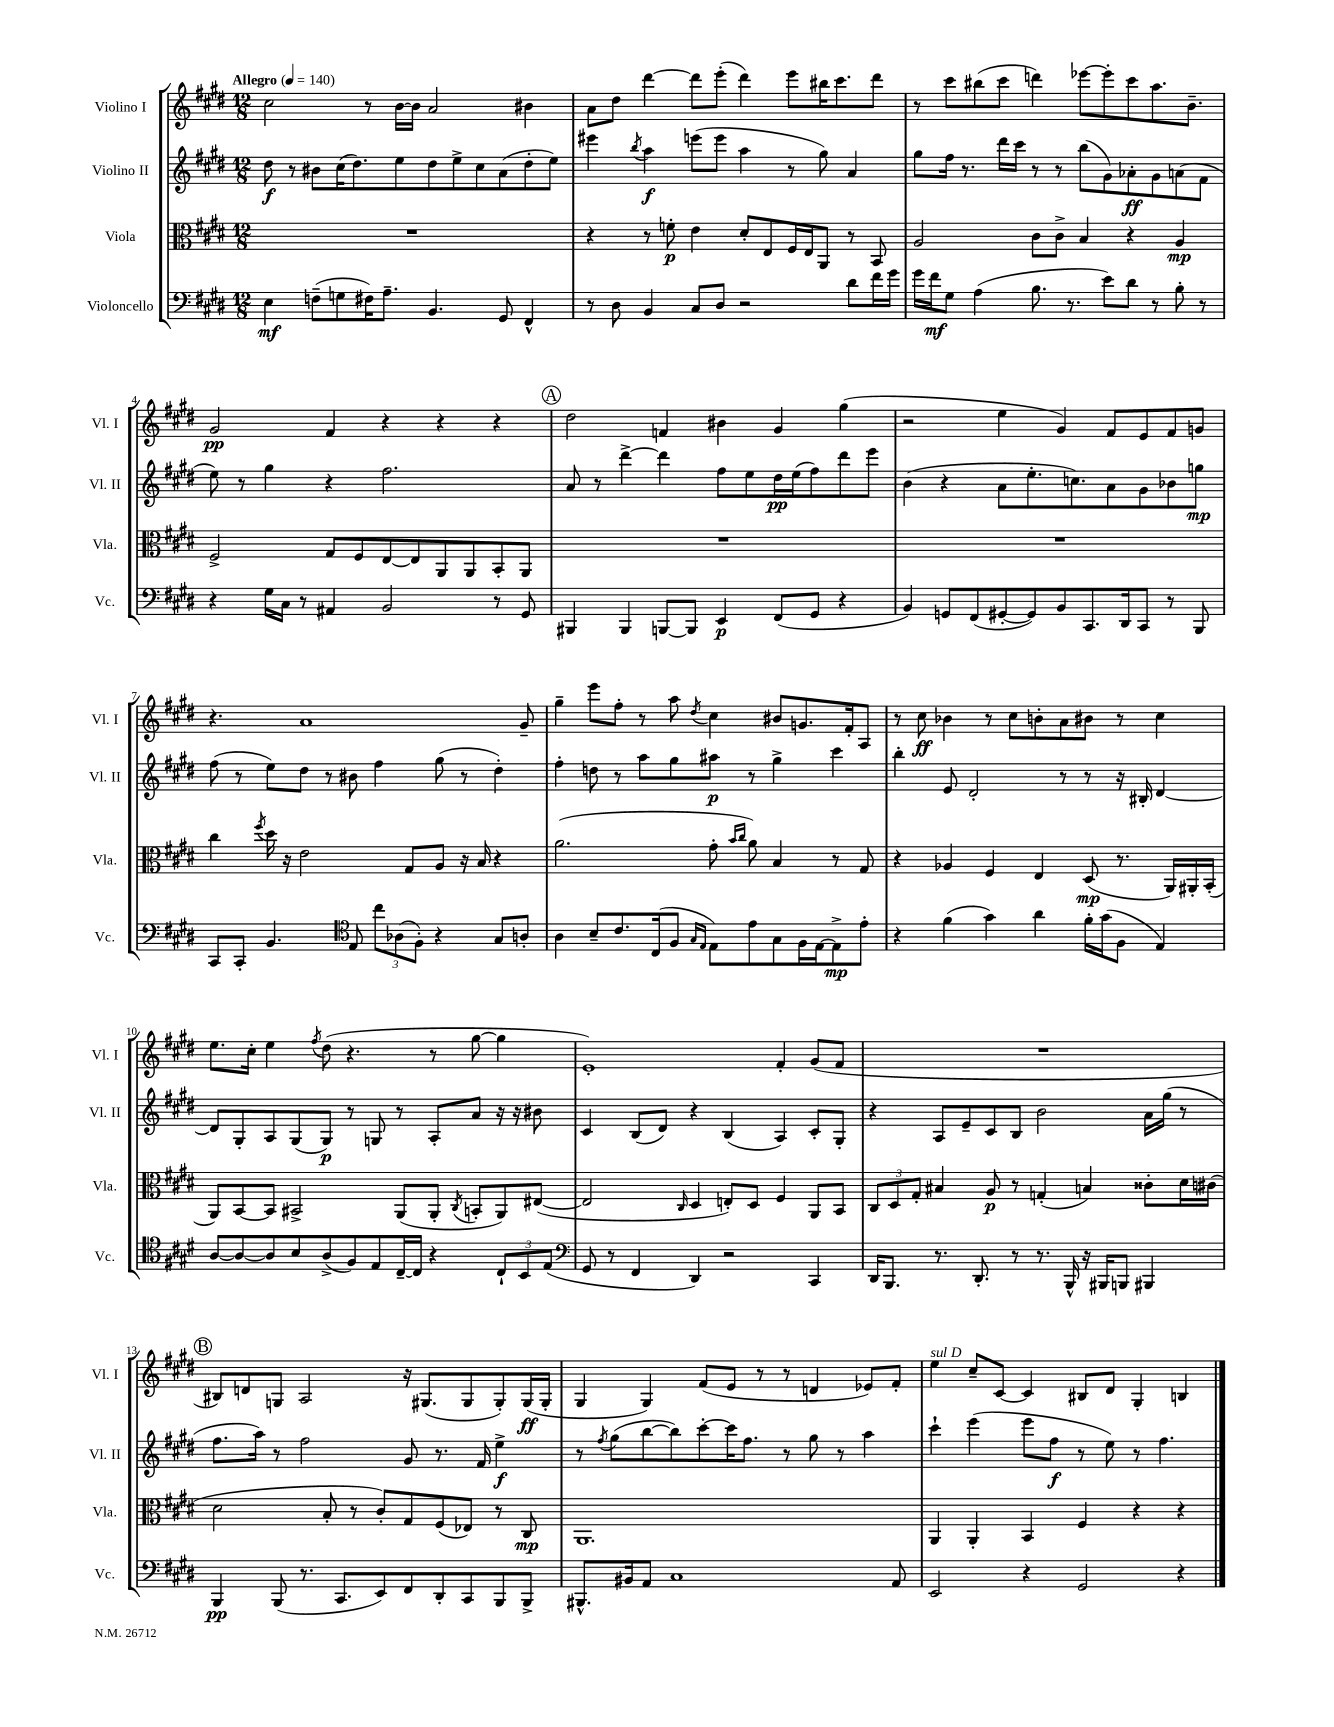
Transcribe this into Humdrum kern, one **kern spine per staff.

**kern	**kern	**kern	**kern
*staff4	*staff3	*staff2	*staff1
*clefF4	*clefC3	*clefG2	*clefG2
*k[f#c#g#d#]	*k[f#c#g#d#]	*k[f#c#g#d#]	*k[f#c#g#d#]
*M12/8	*M12/8	*M12/8	*M12/8
*MM140	*MM140	*MM140	*MM140
4E	1.r	8dd#	2cc#
.	.	8r	.
(8F~	.	8b#	.
8G	.	(16cc#	.
.	.	8.dd#)	.
16F#)	.	.	8r
8.A~	.	.	.
.	.	8ee	[16b
.	.	.	16b]
4.BB	.	8dd#	2a
.	.	8ee^	.
.	.	8cc#	.
8GG#	.	(8a	.
4FF#^^	.	8dd#'	4b#
.	.	8ee)	.
=	=	=	=
8r	4r	4eee#	8a
8D#	.	.	8dd#
.	.	8qbb	.
4BB	8r	4aa	[4ddd#
.	8f'	.	.
8C#	4e	(8eee	8ddd#]
8D#	.	8eee	(8eee'
2r	8d#'	4aa	4ddd#)
.	8E	.	.
.	16F#	8r	8eee
.	16E	.	.
.	8AA	8gg#)	16bb#
.	.	.	8.ccc#
8d#	8r	4a	.
16f#	8BB	.	8ddd#
16g#	.	.	.
=	=	=	=
16g#	2A	8gg#	8r
16f#	.	.	.
8G#	.	16ff#	8ccc#
.	.	8.r	.
(4A	.	.	(8bb#
.	.	16ddd#	8ccc#
.	.	16ccc#	.
8.B	8c#	8r	4ddd)
.	8c#^	8r	.
8.r	.	.	.
.	4B	(8bb	[8eee-
8e)	.	8g#)	8eee-']
8d#	4r	8a-'	8ccc#
8r	.	8g#	8.aa
8B'	4A	(8a	.
.	.	.	8.b~
8r	.	8f#	.
=	=	=	=
4r	2F#^	8ee)	2g#
.	.	8r	.
16G#	.	4gg#	.
16C#	.	.	.
8r	.	.	.
4AA#	8G#	4r	4f#
.	8F#	.	.
2BB	[8E	2.ff#	4r
.	8E]	.	.
.	8AA	.	4r
.	8AA	.	.
8r	8BB'	.	4r
8GG#	8AA	.	.
=	=	=	=
4BBB#	1.r	8a	2dd#
.	.	8r	.
4BBB#	.	[4ddd#^	.
[8BBB	.	4ddd#]	4f
8BBB]	.	.	.
4EE	.	8ff#	4b#
.	.	8ee	.
(8FF#	.	16dd#	4g#
.	.	(16ee	.
8GG#	.	8ff#)	.
4r	.	8ddd#	(4gg#
.	.	8eee	.
=	=	=	=
4BB)	1.r	(4b	2r
8GG	.	4r	.
(8FF#	.	.	.
[8GG#'	.	8a	4ee
8GG#])	.	8.ee'	.
8BB	.	.	4g#)
.	.	8.cc)	.
8.CC#	.	.	.
.	.	8a	8f#
16DD#	.	.	.
8CC#	.	8g#	8e
8r	.	8b-	8f#
8BBB	.	8gg	8g
=	=	=	=
8CC#	4cc#	(8ff#	4.r
8CC#'	.	8r	.
.	8qff#	.	.
4.BB	16dd#	8ee)	.
.	16r	.	.
.	2e	8dd#	1a
.	.	8r	.
*clefC4	*	*	*
8E	.	8b#	.
12cc#	.	4ff#	.
(12A-	.	.	.
.	8G#	.	.
12F#')	.	.	.
4r	8A	(8gg#	.
.	16r	8r	.
.	16B	.	.
8G#	4r	4dd#')	.
8A'	.	.	8g#~
=	=	=	=
4A	(2.a	4ff#'	4gg#~
8B~	.	8dd	8eee
8.c#	.	8r	8ff#'
.	.	8aa	8r
(16C#	.	.	.
8F#	.	8gg#	8aa
16qqG#	.	.	.
16qqE	.	.	8qdd#
8E)	8g#'	8aa#	4cc#
.	16qqb	.	.
.	16qqcc#	.	.
8e	8a)	8r	.
8G#	4B	4gg#^	8b#
16F#	.	.	8.g
[16E	.	.	.
8E^]	8r	4ccc#	.
.	.	.	16f#'
8e'	8G#	.	8A
=	=	=	=
4r	4r	4bb'	8r
.	.	.	8cc#
(4f#	4A-	8e	4b-
.	.	2d#'	.
4g#)	4F#	.	8r
.	.	.	8cc#
4a	4E	.	8b'
.	.	8r	8a
16f#'	(8D#	8r	8b#
(16g#	.	.	.
8F#	8.r	16r	8r
.	.	16B#'	.
4E)	.	[4d#	4cc#
.	16AA)	.	.
.	16AA#'	.	.
.	(16BB'	.	.
=	=	=	=
[8A	8AA)	8d#]	8.ee
8A_	[8BB	8G#'	.
.	.	.	16cc#'
8A]	8BB]	8A	4ee
8B	2BB#^	(8G#	.
.	.	.	8qff#
(8A^	.	8G#)	(8dd#
8F#)	.	8r	4.r
8E	.	8G	.
[16C#~	(8AA	8r	.
16C#]	.	.	.
4r	8AA'	8A'	8r
.	8qC#	.	.
.	8BB'	8a	[8gg#
12C#`	8AA)	16r	4gg#]
.	.	16r	.
12BB	.	.	.
.	([8E#	8b#	.
(12E	.	.	.
=	=	=	=
*clefF4	*	*	*
8GG#	2E#]	4c#	1e')
8r	.	.	.
4FF#	.	(8B	.
.	.	8d#)	.
.	16qqC#	.	.
4DD#)	4D#	4r	.
2r	8E')	(4B	.
.	8D#	.	.
.	4F#	4A)	4f#'
4CC#	8AA	8c#'	(8g#
.	8BB	8G#'	8f#
=	=	=	=
16DD#	12C#	4r	1.r
8.BBB	.	.	.
.	12D#	.	.
.	12G#'	.	.
8.r	4B#	8A	.
.	.	8e~	.
8.DD#'	.	.	.
.	8A	8c#	.
8r	8r	8B	.
8.r	(4G'	2b	.
16BBB^^	.	.	.
16r	4B)	.	.
16BBB#	.	.	.
8BBB	.	.	.
4BBB#	8c##'	16a	.
.	.	(16gg#	.
.	16d#	8r	.
.	(16c#	.	.
=	=	=	=
4BBB	2d#	8.ff#	8B#)
.	.	.	8d
.	.	16aa)	.
(8BBB	.	8r	8G
8.r	.	2ff#	2A
.	8B'	.	.
8.CC#	.	.	.
.	8r	.	.
8EE)	8c#')	.	.
8FF#	8G#	8g#	16r
.	.	.	(8.G#
8DD#'	(8F#	8.r	.
8CC#	8E-)	.	8G#
.	.	16f#	.
8BBB	8r	4ee^	8G#')
8BBB^	8C#	.	(16G#
.	.	.	16G#'
=	=	=	=
8.BBB#^^	1.AA	8r	4G#
.	.	8qff#	.
.	.	(8gg#	.
16BB#	.	.	.
8AA	.	[8bb	4G#)
1C#	.	8bb])	.
.	.	[8ccc#'	(8f#
.	.	16ccc#]	8e
.	.	8.ff#	.
.	.	.	8r
.	.	8r	8r
.	.	8gg#	4d
.	.	8r	.
.	.	4aa	8e-)
8AA	.	.	8f#'
=	=	=	=
2EE	4AA	4ccc#`	4ee
.	4AA'	(4eee	8cc#~
.	.	.	[8c#
4r	4BB	8eee	4c#]
.	.	8ff#	.
2GG#	4F#	8r	8B#
.	.	8ee)	8d#
.	4r	8r	4G#'
.	.	4.ff#	.
4r	4r	.	4B
==	==	==	==
*-	*-	*-	*-
